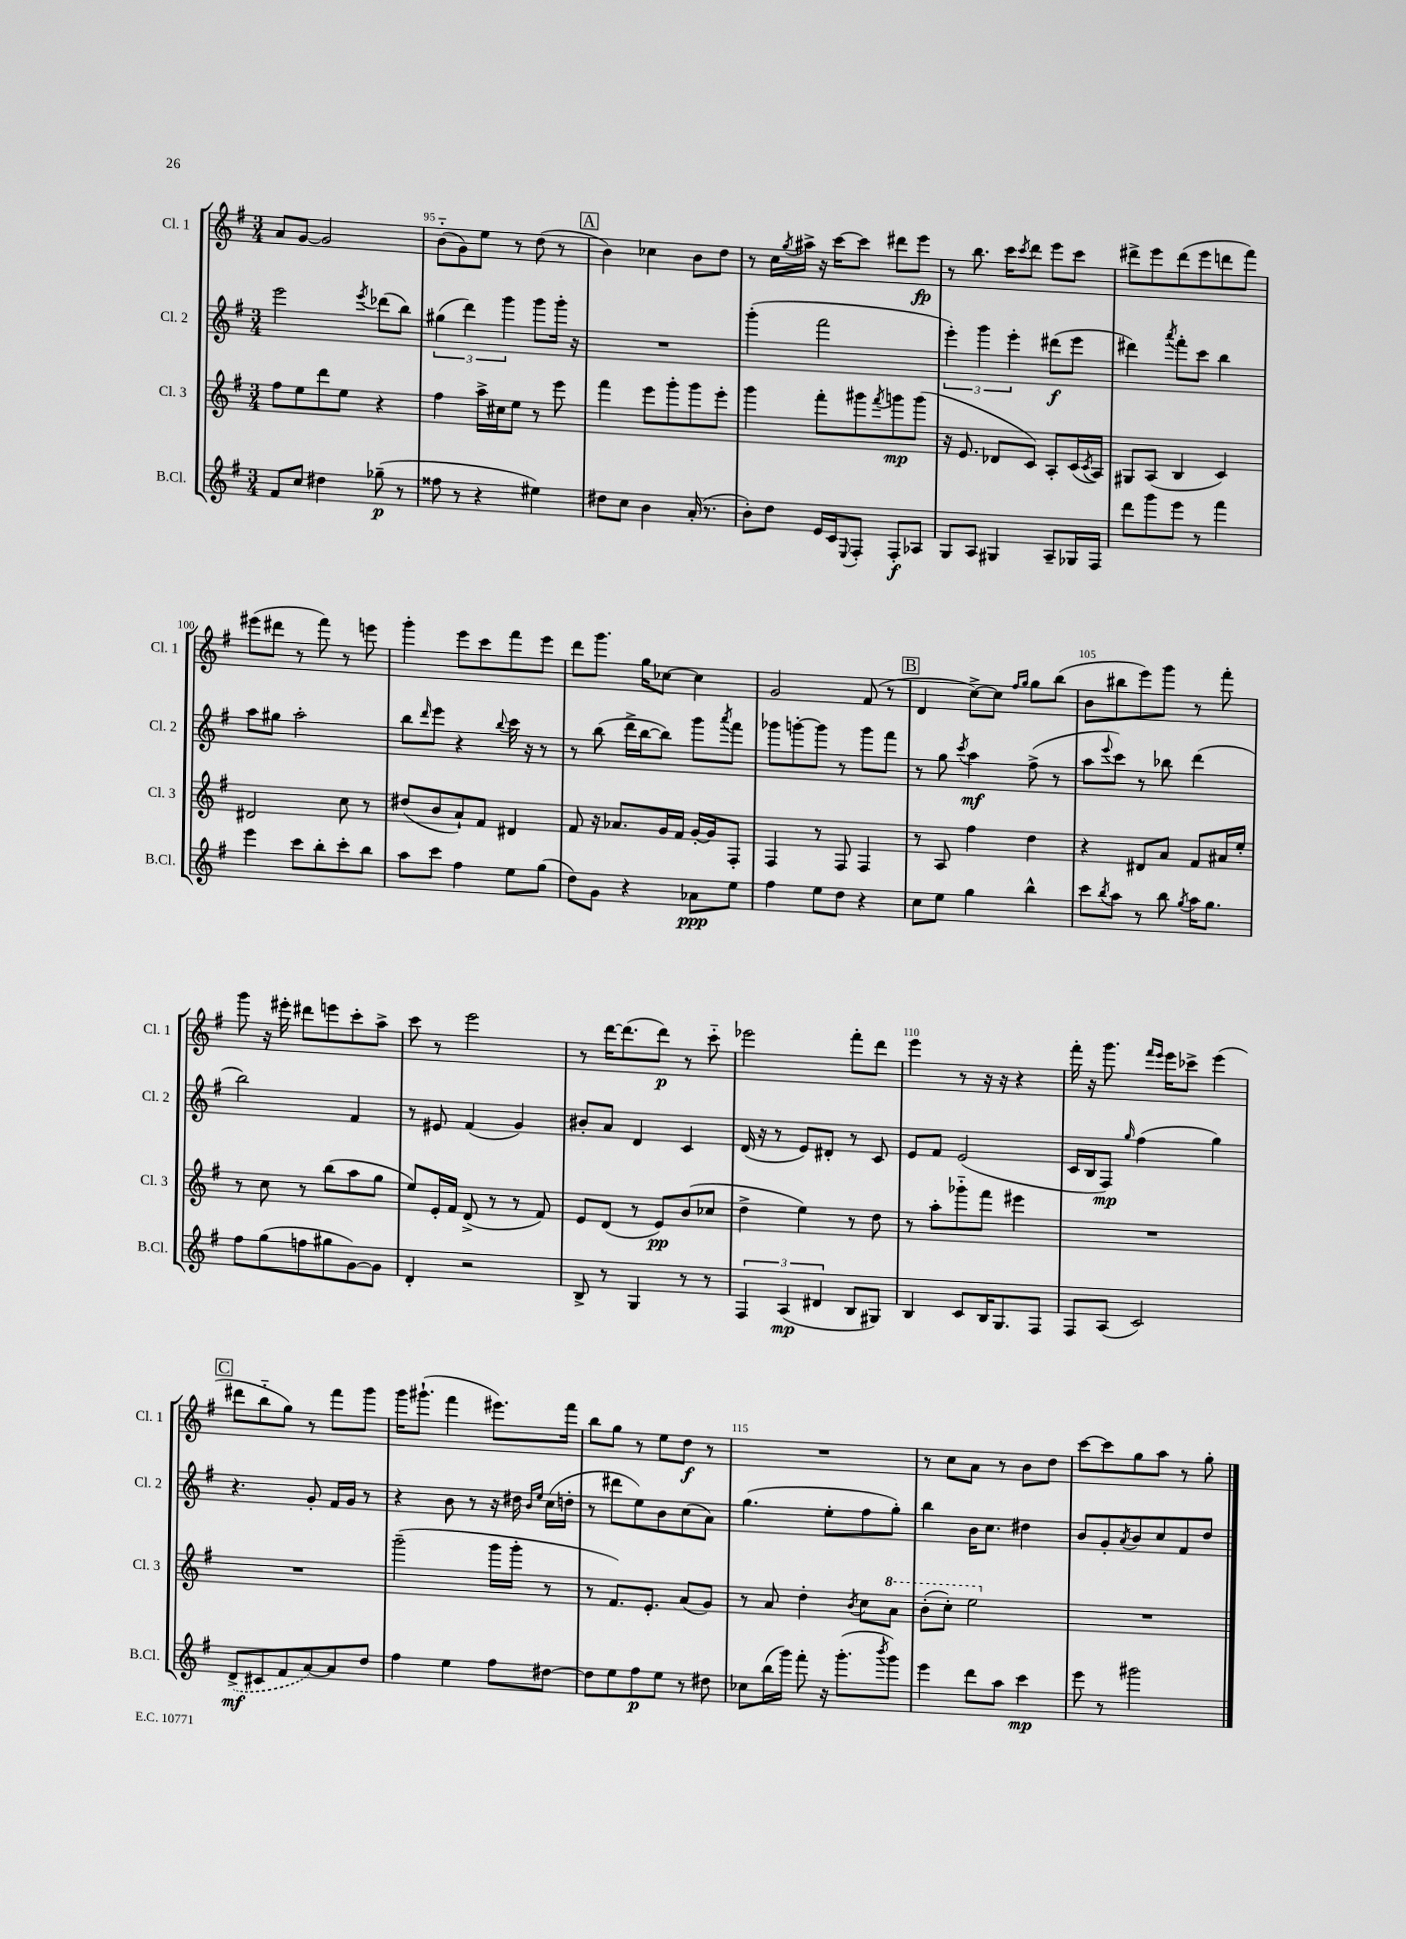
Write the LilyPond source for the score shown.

<<
\new StaffGroup <<
\new Staff = "s0" \with { instrumentName = "Cl. 1" shortInstrumentName = "Cl. 1" } {
    \clef treble \key g \major \numericTimeSignature \time 3/4
    a'8 g'8~ g'2 |
    b'8-_( g'8) e''8 r8 d''8( r8 |
    \mark \markup { \box "A" } b'4) ces''4 b'8 d''8 |
    r8 c''16 \acciaccatura { g''8 } ais''16-> r16 c'''16~ c'''8 dis'''8 e'''8\fp |
    r8 b''8. c'''16 \acciaccatura { c'''8 } d'''8 e'''8 c'''8 |
    dis'''8-> e'''8 dis'''8( e'''8 d'''8 fis'''8) |
    eis'''8( dis'''8 r8 fis'''8) r8 e'''8 |
    g'''4-. e'''8 c'''8 fis'''8 e'''8 |
    d'''8 g'''8. g''16 ces''8~ ces''4 |
    g'2 fis'8( r8 |
    \mark \markup { \box "B" } d'4 c''8~->) c''8 \grace { fis''16 g''16 } g''8 b''8( |
    b'8 bis''8 e'''8) g'''8 r8 fis'''8-. |
    g'''8 r16 eis'''16-. dis'''8 e'''8 c'''8-. a''8-> |
    c'''8 r8 e'''2 |
    r8 d'''16~ d'''8.( d'''8\p) r8 c'''8-_ |
    ees'''2 fis'''8-. d'''8 |
    e'''4 r8 r16 r16 r4 |
    fis'''16-. r16 g'''8. \grace { fis'''16 e'''16 } e'''16 ces'''8-> e'''4( |
    \mark \markup { \box "C" } dis'''8 b''8-_ g''8) r8 fis'''8 g'''8 |
    g'''16 gis'''8.-!( fis'''4 eis'''8.) fis'''16 |
    b''8 g''8 r8 e''8 d''8\f r8 |
    R2. |
    r8 c''8 a'8 r8 b'8 d''8 |
    c'''8~ c'''8 g''8 a''8 r8 g''8-. \bar "|." |
}
\new Staff = "s1" \with { instrumentName = "Cl. 2" shortInstrumentName = "Cl. 2" } {
    \clef treble \key g \major \numericTimeSignature \time 3/4
    e'''2 \acciaccatura { e'''8 } des'''8( b''8) |
    \tuplet 3/2 { gis''4( d'''4) g'''4 } g'''8 g'''16-. r16 |
    \mark \markup { \box "A" } R2. |
    g'''4-.( fis'''2 |
    \tuplet 3/2 { e'''4-.) g'''4 e'''4-. } dis'''8\f( e'''8 |
    dis'''4) \acciaccatura { a'''8 } fis'''8-. c'''8 b''4 |
    a''8 gis''8 a''2-. |
    b''8 \grace { d'''16 } e'''8 r4 \appoggiatura { b''8 } c'''16 r16 r8 |
    r8 b''8( d'''16-> b''16~ b''8) g'''8 \acciaccatura { a'''8 } fis'''8 |
    ges'''8 g'''8~-. g'''8 r8 g'''8 fis'''8 |
    \mark \markup { \box "B" } r8 g''8 \acciaccatura { c'''8 } a''4\mf fis''8->( r8 |
    a''8 \appoggiatura { e'''8 } c'''8) r8 bes''8 d'''4( |
    b''2) fis'4 |
    r8 eis'8 fis'4( g'4) |
    bis'8-. a'8 d'4 c'4 |
    d'16( r16 r8 e'8) dis'8-. r8 c'8 |
    e'8 fis'8 e'2( |
    c'16 b16 fis8\mp) \grace { g''16 } fis''4( g''4) |
    \mark \markup { \box "C" } r4. g'8-. fis'16 g'16 r8 |
    r4 b'8 r8 r16 dis''16 \grace { b'16 e''16 } c''16( d''16-. |
    r8 dis'''8 e''8) b'8 c''8( a'8) |
    g''4.( e''8-. fis''8 g''8-.) |
    b''4 b'16 c''8. dis''4 |
    b'8 g'8-. \acciaccatura { a'8 } b'8 c''8 fis'8 d''8 \bar "|." |
}
\new Staff = "s2" \with { instrumentName = "Cl. 3" shortInstrumentName = "Cl. 3" } {
    \clef treble \key g \major \numericTimeSignature \time 3/4
    fis''8 e''8 d'''8 e''8 r4 |
    fis''4 a''16-> cis''16 e''8 r8 e'''8 |
    \mark \markup { \box "A" } fis'''4 e'''8 g'''8-. g'''8 e'''8-. |
    g'''4 fis'''8-. gis'''8 \acciaccatura { fis'''8 } g'''8\mp g'''8( |
    r16 e'8. des'8 c'8) a8-. c'16( \acciaccatura { c'8 } a16) |
    gis8 a8( b4 c'4) |
    dis'2 c''8 r8 |
    dis''8( b'8 a'8-!) fis'8 dis'4 |
    fis'8 r16 aes'8. g'16 fis'16 g'16~-. g'16 fis8-. |
    fis4 r8 fis8 fis4 |
    \mark \markup { \box "B" } r8 a8 fis''4 d''4 |
    r4 dis'8 a'8 fis'8 ais'16 e''16-. |
    r8 c''8 r8 b''8( a''8 g''8 |
    e''8) e'16-. fis'16 d'8->( r8 r8 fis'8) |
    e'8 d'8( r8 e'8\pp) b'8( ces''8 |
    d''4-> e''4) r8 d''8 |
    r8 a''8-. ges'''8-_ fis'''8 eis'''4 |
    R2. |
    \mark \markup { \box "C" } R2. |
    g'''2--( g'''16 g'''16-. r8 |
    r8 fis'8.) e'8.-. a'8( g'8) |
    r8 a'8 d''4-. \acciaccatura { b'8 } c''8 \ottava #1 a''8 |
    b''8-.( c'''8-.) e'''2 \ottava #0 |
    R2. \bar "|." |
}
\new Staff = "s3" \with { instrumentName = "B.Cl." shortInstrumentName = "B.Cl." } {
    \clef treble \key g \major \numericTimeSignature \time 3/4
    fis'8 c''8 dis''4 ges''8--\p( r8 |
    fisis''8 r8 r4 eis''4) |
    \mark \markup { \box "A" } dis''8 c''8 b'4 a'16-.( r8. |
    b'8-.) d''8 e'16 c'16 \appoggiatura { e8 } fis8-. fis8-.\f aes8 |
    g8 a8 gis4 a8-- ges16 fis16 |
    d'''8 g'''8 e'''8 r8 fis'''4 |
    e'''4 c'''8 b''8-. c'''8-. b''8 |
    a''8 c'''8 fis''4 e''8 g''8( |
    d''8) g'8 r4 aes'8\ppp e''8 |
    fis''4 e''8 d''8 r4 |
    \mark \markup { \box "B" } c''8 e''8 g''4 b''4-^ |
    c'''8 \acciaccatura { b''8 } a''8 r8 b''8 \acciaccatura { g''8 } a''16 g''8. |
    fis''8 g''8( f''8 gis''8 g'8~) g'8 |
    d'4-. r2 |
    b8-> r8 g4 r8 r8 |
    \tuplet 3/2 { fis4 a4\mp( dis'4 } b8 gis8) |
    b4 c'8 b16 g8. fis8 |
    fis8 a8( c'2) |
    \mark \markup { \box "C" } \once \slurDashed d'8->\mf( cis'8 fis'8 a'8~) a'8 d''8 |
    fis''4 e''4 fis''8 dis''8~ |
    dis''8 e''8 fis''8\p e''8 r8 dis''8 |
    ces''8 b''16( g'''16) fis'''8-. r16 g'''8.-.( \acciaccatura { b'''8 } g'''8) |
    e'''4 d'''8 a''8 c'''4\mp |
    e'''8 r8 gis'''2 \bar "|." |
}
>>
>>
\layout { \context { \Score currentBarNumber = #94 \override BarNumber.break-visibility = ##(#f #t #t) barNumberVisibility = #(every-nth-bar-number-visible 5) } }
